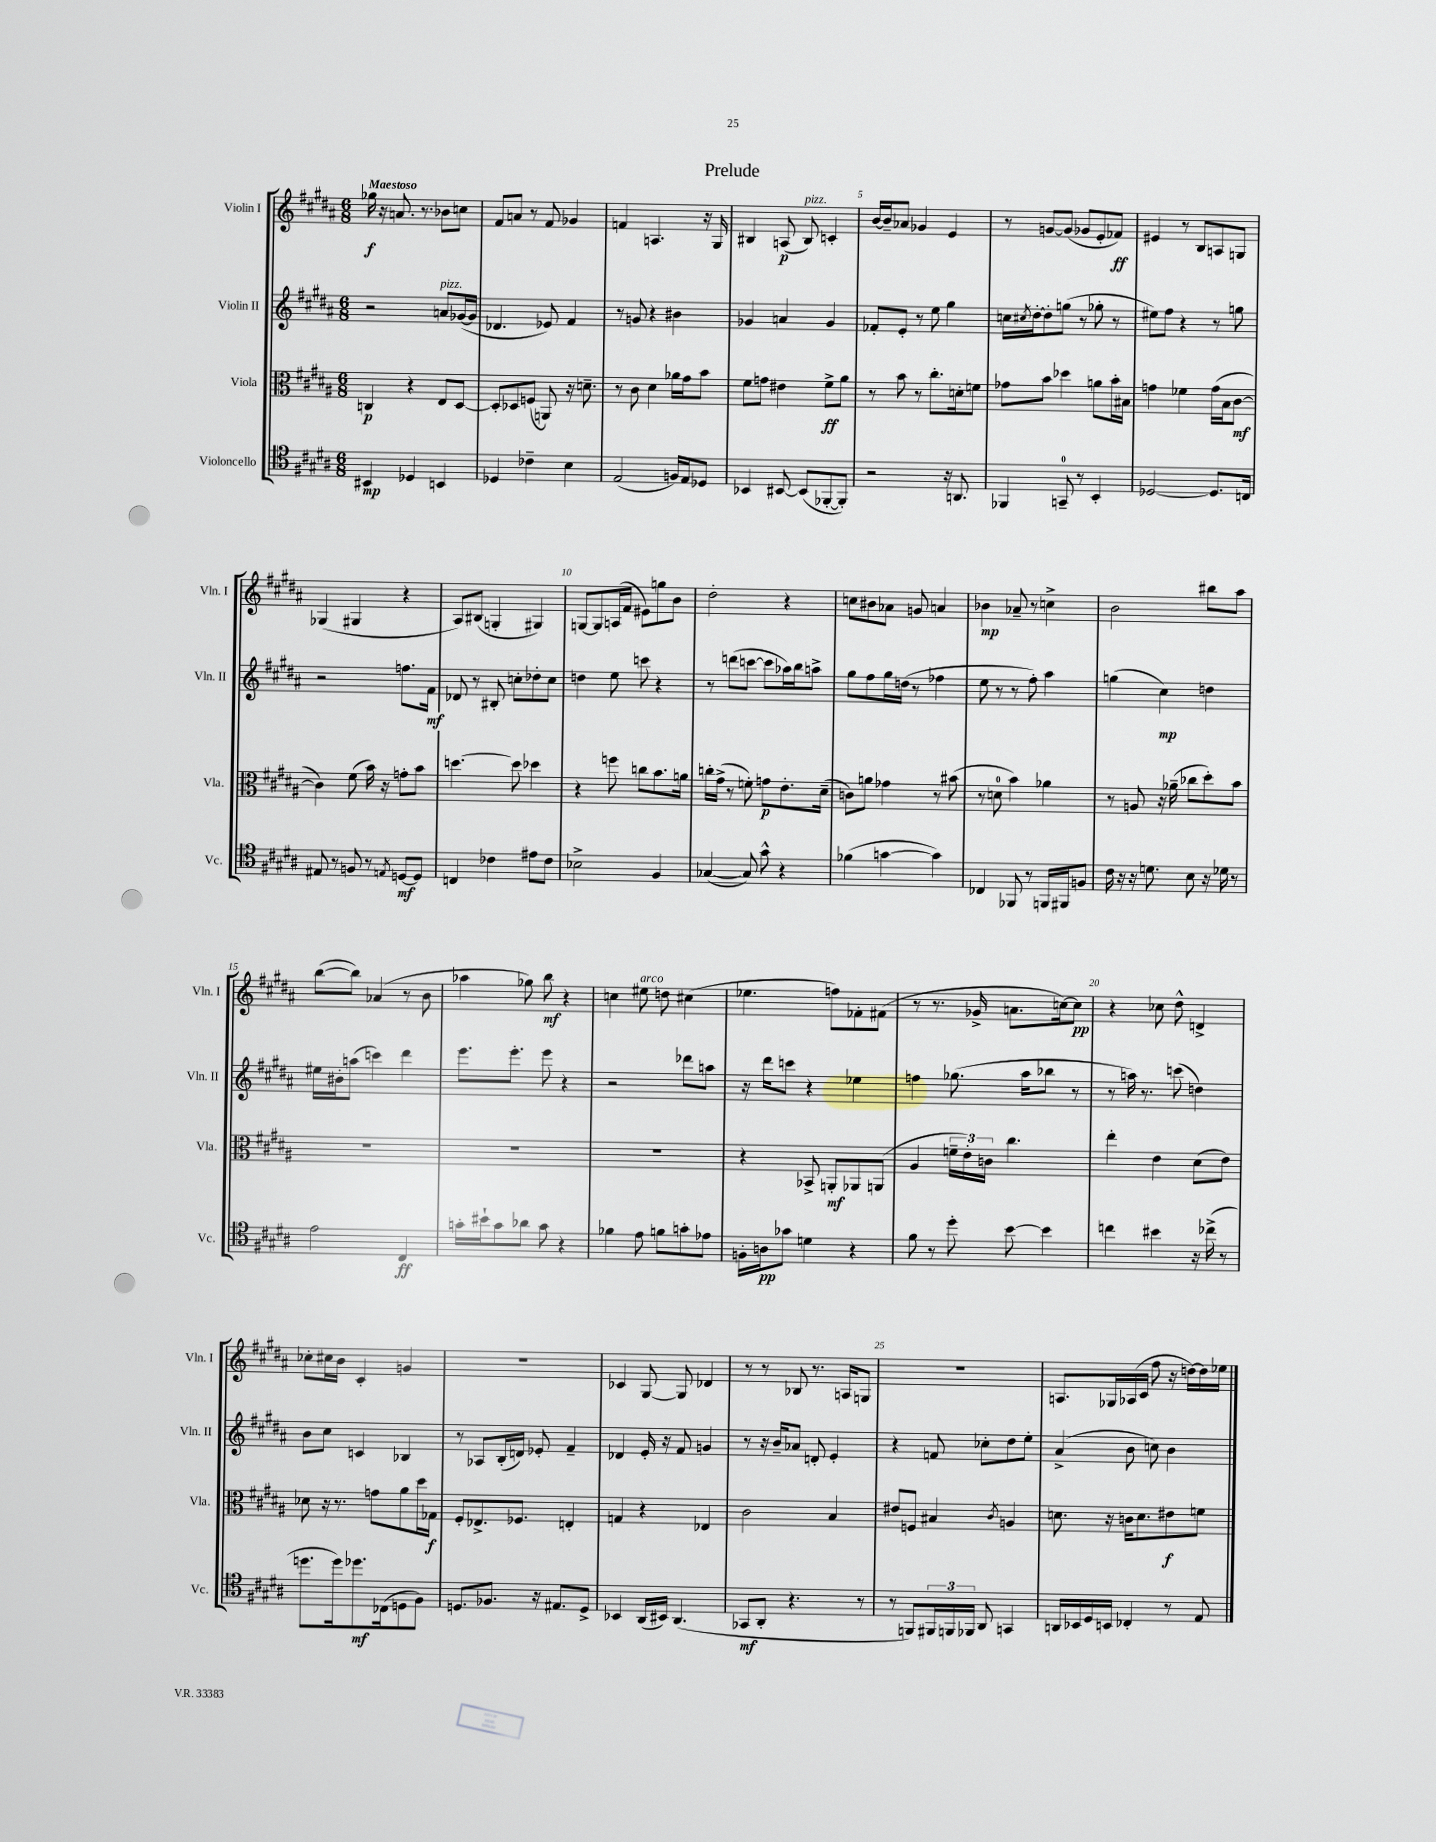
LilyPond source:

\header { title = "Prelude" }
<<
\new StaffGroup <<
\new Staff = "s0" \with { instrumentName = "Violin I" shortInstrumentName = "Vln. I" } {
    \clef treble \key b \major \numericTimeSignature \time 6/8 \tempo "Maestoso"
    ges''16\f r16 a'8. r8. bes'8 c''8 |
    fis'8 a'8 r8 fis'8 ges'4 |
    f'4 a4. r16 gis16 |
    bis4 a8\p( bis8^\markup { \italic "pizz." }) c'4-. |
    b'16~ b'16-- aes'8 ges'4 e'4 |
    r8 g'8~ g'8( ges'8 e'8-. fes'8\ff) |
    eis'4 r8 b8 a8 g8 |
    ges4( gis4 r4 |
    ais8) bis8( g4-. gis4) |
    g8~ g8 a16( fis'16 eis'8) g''8 b'8 |
    dis''2-. r4 |
    c''8 bis'8 aes'8 g'8 a'4 |
    bes'4\mp aes'8-- r8 c''4-> |
    b'2 bis''8 ais''8 |
    b''8~( b''8) aes'4( r8 b'8 |
    aes''4 ges''8) b''8\mf r4 |
    c''4 eis''8^\markup { \italic "arco" } d''8 cis''4( |
    ees''4. f''8) fes'8-. fis'8( |
    r8 r8. ges'16-> a'8. c''16~) c''8\pp |
    r4 ces''8 dis''8-^ d'4-> |
    ces''8-. cis''16 b'16 cis'4-. g'4 |
    R2. |
    ces'4 gis8~ gis8 des'4 |
    r8 r8 bes8 r8. a16 g8 |
    R2. |
    a8. ges16 aes16( cis'16 fis''8 r16 d''16~) d''16 ees''16 \bar "|." |
}
\new Staff = "s1" \with { instrumentName = "Violin II" shortInstrumentName = "Vln. II" } {
    \clef treble \key b \major \numericTimeSignature \time 6/8
    r2 a'8^\markup { \italic "pizz." } ges'16~( ges'16 |
    des'4. ees'8) fis'4 |
    r8 g'8 r4 bis'4 |
    ges'4 a'4 ges'4 |
    fes'8-. e'8-. r8 e''8 gis''4 |
    c''16 \acciaccatura { cis''8 } dis''16~-. dis''8-. g''8( r8 ges''8-. r8 |
    eis''8) fis''8 r4 r8 g''8 |
    r2 f''8. fis'16\mf |
    des'8 r8 bis8-. c''8-. des''8-. c''8 |
    d''4 e''8 c'''8 r4 |
    r8 d'''8( c'''8~ c'''8 aes''16) b''16 a''8-> |
    gis''8 fis''8 gis''16 d''16( r8 fes''4 |
    e''8 r8 r8 fis''8-.) ais''4 |
    g''4( cis''4\mp) d''4 |
    eis''16 bis'16-. a''8( c'''4) dis'''4 |
    e'''8. e'''8.-. e'''8 r4 |
    r2 des'''8 a''8 |
    r16 dis'''16 c'''8 r4 ees''4 |
    f''4 ges''8.( ais''16 bes''8 r8 |
    r8 a''16) r8. c'''8( d''4) |
    b'8 cis''8 c'4 bes4 |
    r8 aes8 b16-.( d'16) ees'8-. fis'4-- |
    des'4 e'16-. r16 fis'8 g'4 |
    r8 r16 b'16-- aes'8 d'8-. e'4-. |
    r4 f'8 ces''8-. dis''8 e''8-. |
    ais'4->( b'8 c''8) b'4 \bar "|." |
}
\new Staff = "s2" \with { instrumentName = "Viola" shortInstrumentName = "Vla." } {
    \clef alto \key b \major \numericTimeSignature \time 6/8
    c4\p r4 e8 dis8~ |
    dis8-. des8 f8( a,8) r16 d'8.-- |
    r8 cis'8 dis'4 aes'16 gis'16 b'8 |
    fis'8 g'8 eis'4 fis'8->\ff ais'8 |
    r8 b'8 r8 cis''8.-. d'16-. f'8 |
    ges'8 b'8 des''4 a'8 b'16-. bis16 |
    g'4 fes'4 g'16( b16 cis'8~\mf |
    cis'4) fis'8( b'16) r16 g'8-. b'8 |
    d''4.~ d''8 des''4 |
    r4 f''8 c''8 b'8. a'16 |
    c''16-. gis'16->( r8 f'8-.) g'8\p e'8.-. dis'16--( |
    c'8) a'8 ges'4 r8 bis'8( |
    r8 d'8-0 b'4) aes'4 |
    r8 a8 r16 aes'16--( ces''8 dis''8-.) b'8 |
    R2. |
    R2. |
    R2. |
    r4 bes,8-> a,8-.\mf aes,8 a,8( |
    ais4 \tuplet 3/2 { f'16-- e'16-.) c'16 } cis''4. |
    e''4-. e'4 dis'8( e'8) |
    des'8 r16 r8. g'8 ais'8 dis''16 ges16\f |
    fis8-. ees8.-> fes8. e4-. |
    g4 r4 ees4 |
    cis'2 b4 |
    eis'8 f8 bis4 \acciaccatura { cis'8 } a4 |
    d'8. r16 c'16 d'8. eis'8\f f'8 \bar "|." |
}
\new Staff = "s3" \with { instrumentName = "Violoncello" shortInstrumentName = "Vc." } {
    \clef tenor \key b \major \numericTimeSignature \time 6/8
    bis,4\mp des4 b,4 |
    des4 ces'4-- b4 |
    e2( f16) e16 des8 |
    bes,4 bis,8~ bis,8( fes,8~-. fes,8-.) |
    r2 r16 a,8. |
    fes,4 g,8-0-- r8 b,4-. |
    des2~ des8. c16 |
    eis8 r8 f8 r8 \acciaccatura { e8 } d8~\mf d8 |
    c4 ces'4 eis'8 ces'8 |
    bes2-> fis4 |
    ges4~( ges8) gis'8-^ r4 |
    fes'4( g'4~ g'4) |
    ces4 fes,8 r8 f,16 fis,16 f8 |
    cis'16 r16 r16 d'8. b8 r16 des'16 r8 |
    e'2 cis4\ff |
    g'16-. bis'16-! g'8 aes'8 g'8 r4 |
    fes'4 e'8 f'8 g'8-. ees'8 |
    f16-. a16\pp ges'8 d'4 r4 |
    fis'8 r8 dis''8-. b'8~ b'4 |
    c''4 bis'4 r16 ces''16->( r8 |
    d''8. d''16) des''8.\mf ces16( d8 fis8) |
    d8. fes8. r16 eis8. d8-> |
    bes,4 ais,16( bis,16) ais,4.( |
    ges,8\mf ais,8-. r4. r8 |
    r8 f,8) \tuplet 3/2 { fis,16 f,16 fes,16 } ais,8 g,4 |
    a,16 bes,16 dis16 b,16 ces4-. r8 e8 \bar "|." |
}
>>
>>
\layout { \context { \Score \override BarNumber.break-visibility = ##(#f #t #t) barNumberVisibility = #(every-nth-bar-number-visible 5) } }
